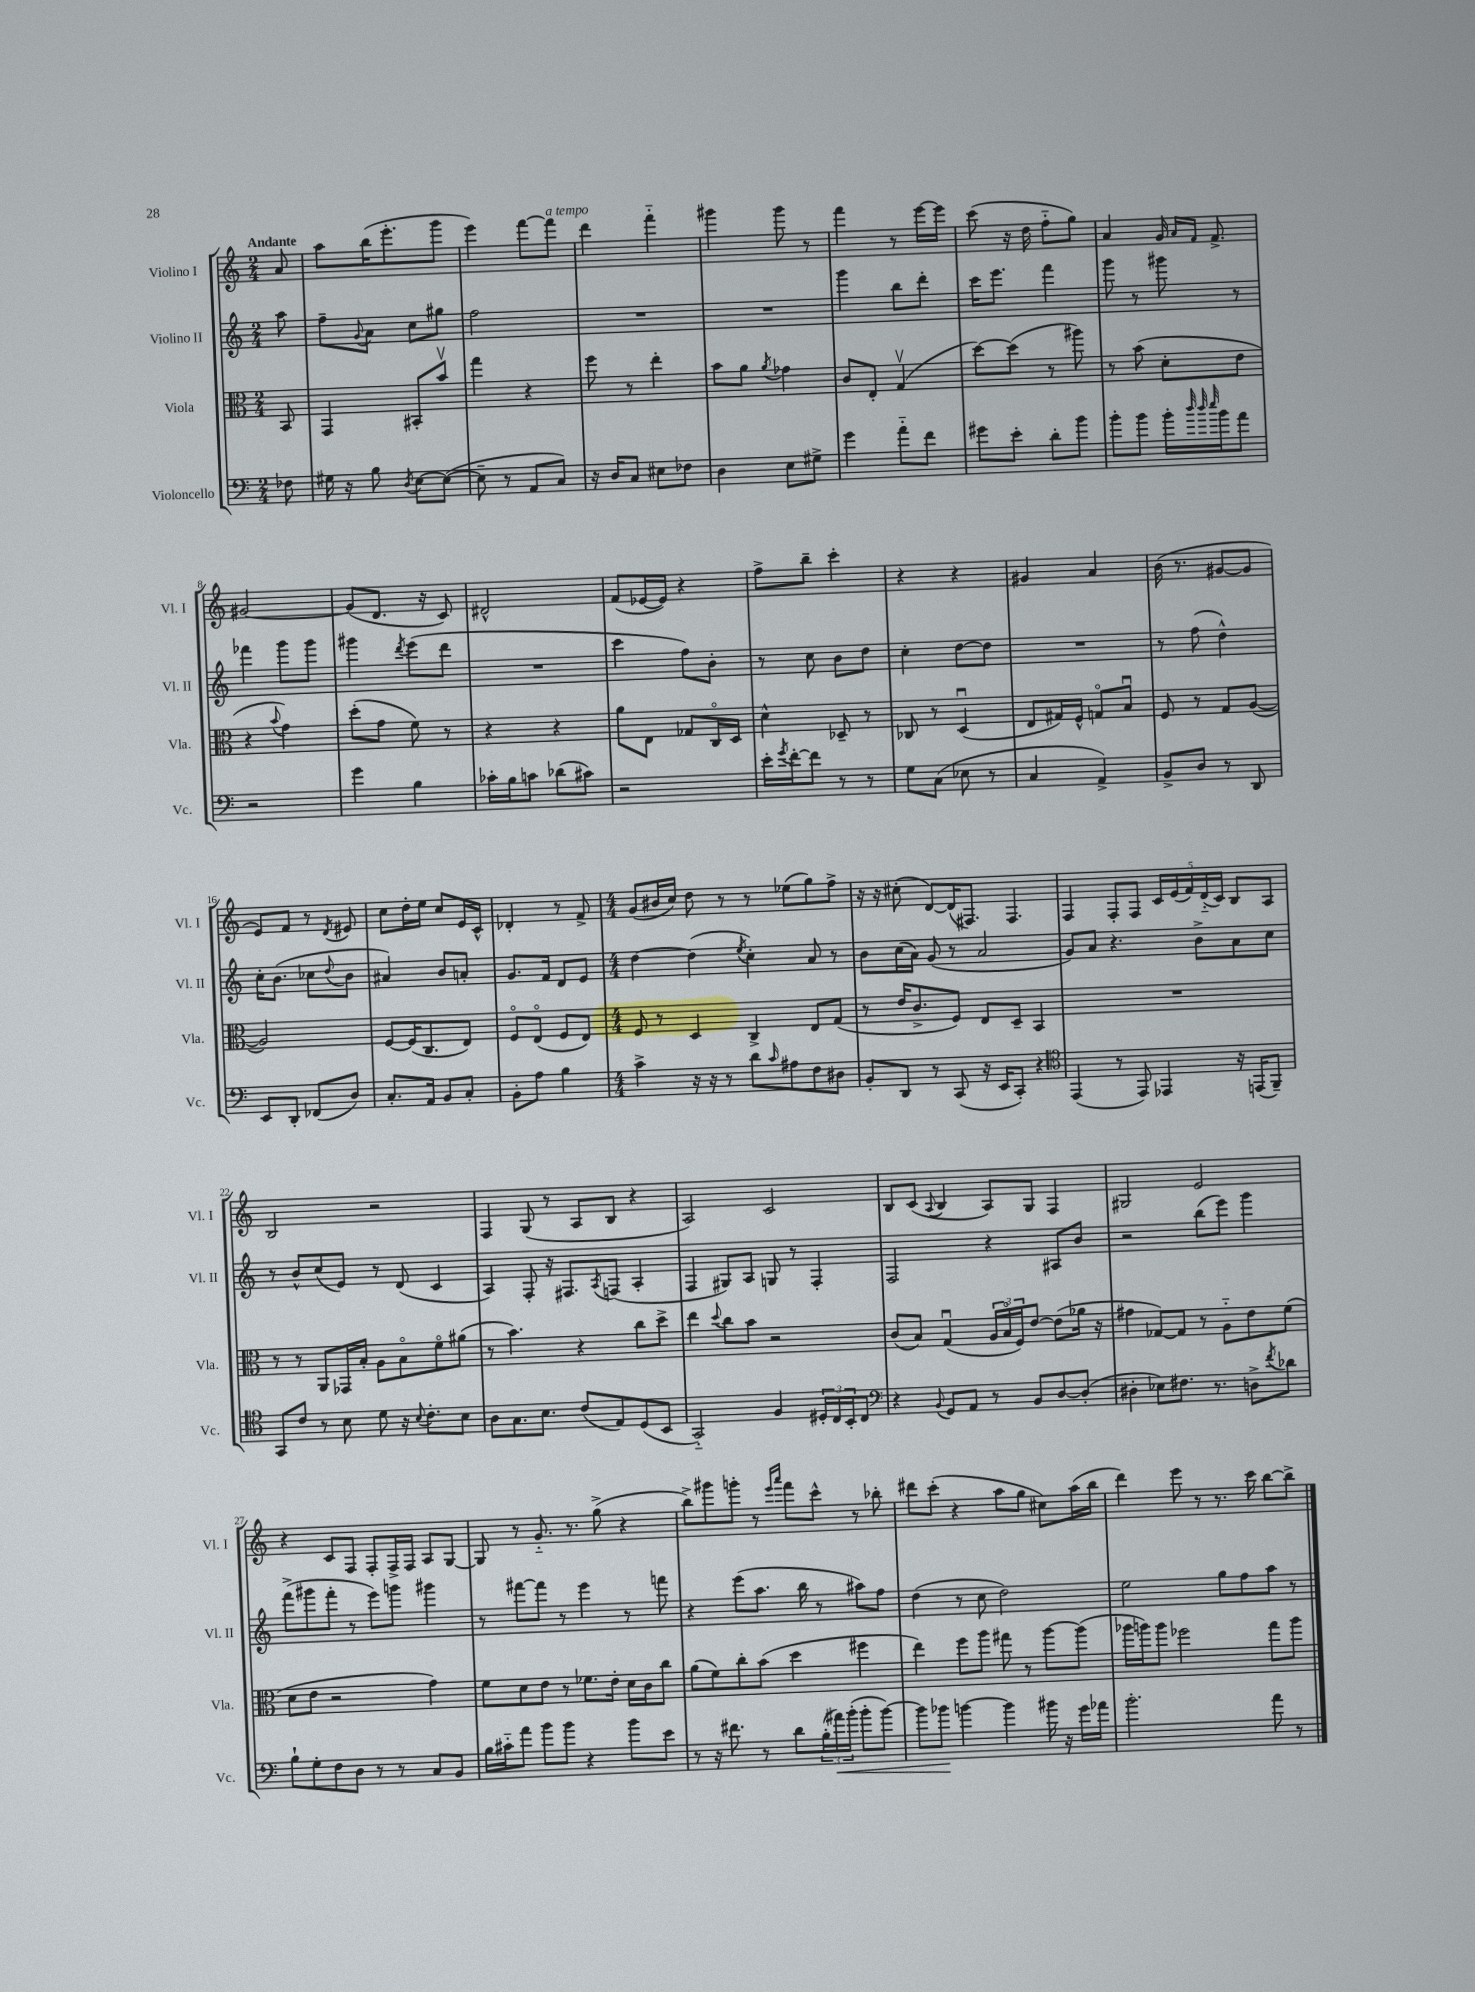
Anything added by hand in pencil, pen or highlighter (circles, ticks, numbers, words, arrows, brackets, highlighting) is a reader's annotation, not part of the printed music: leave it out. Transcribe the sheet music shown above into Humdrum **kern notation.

**kern	**dynam	**kern	**kern	**kern
*part4	*part4	*part3	*part2	*part1
*staff4	*staff4	*staff3	*staff2	*staff1
*I"Violoncello	*	*I"Viola	*I"Violino II	*I"Violino I
*I'Vc.	*	*I'Vla.	*I'Vl. II	*I'Vl. I
*clefF4	*	*clefC3	*clefG2	*clefG2
*k[]	*	*k[]	*k[]	*k[]
*M2/4	*	*M2/4	*M2/4	*M2/4
=	=	=	=	=
!	!	!	!	!LO:TX:a:B:t=Andante
8F-X\	.	8BB/	8aa\	8a/
=1	=1	=1	=1	=1
16G#X\	.	4GG/	8ff~\L	8aa\L
16r	.	.	.	.
.	.	.	8qqg/	.
8B\	.	.	8a\J	(16bb\K
.	.	.	.	8.eee'\
8qD/	.	.	.	.
[8E\L	.	8BB#X'/L	8cc\L	.
(8E\J_	.	8bv/J	8gg#X\J	8ggg\J
=2	=2	=2	=2	=2
8E~\]	.	4gg\	2ff\	4eee\)
8r	.	.	.	.
8AA/L	.	4r	.	[8fff\L
!	!	!	!	!LO:TX:a:i:t=a tempo
8C/J)	.	.	.	8fff\J]
=3	=3	=3	=3	=3
16r	.	8ff\	2r	4ddd\
16D/KL	.	.	.	.
8C/J	.	8r	.	.
8E#X\L	.	4ee'\	.	4fff\
8F-X\J	.	.	.	.
=4	=4	=4	=4	=4
4D\	.	8b\L	2r	4ggg#X\
.	.	8a\J	.	.
.	.	8qa/	.	.
8E\L	.	4g-X\	.	8ggg#\
8G#X^\J	.	.	.	8r
=5	=5	=5	=5	=5
4g\	.	8c/L	4ggg\	4fff\
.	.	8E'/J	.	.
8a\L	.	(4Gv/	8bb\L	8r
8f\J	.	.	8ddd'\J	[16eee\LL
.	.	.	.	16eee\JJ]
=6	=6	=6	=6	=6
8g#X\L	.	[8dd\L)	16ccc\KL	(8ccc\
.	.	.	8.eee\J	.
8e'\J	.	(8dd\J]	.	16r
.	.	.	.	16dd\
8d'\L	.	8r	4fff\	8ff\L
8b\J	.	8aa#X\)	.	8gg\J)
=7	=7	=7	=7	=7
8b'\L	.	8r	8ggg\	4a/
8b\J	.	(8b\	8r	.
16b'\LL	.	8d'\L	8ggg#X\	16g/
32qqdd/	.	.	.	.
32qqdd/	.	.	.	16qqa/LL
32qqee/	.	.	.	16qqf/JJ
16b\J	.	.	.	8.f^/
8a\J	.	8e\J	8r	.
!!LO:LB:g=z
=8	=8	=8	=8	=8
2r	.	4r	4fff-X\	[2g#X/
.	.	8qqb/	.	.
.	.	4g\)	8ggg\L	.
.	.	.	8ggg\J	.
=9	=9	=9	=9	=9
4g\	.	(8dd'\L	4ggg#X\	(8g#/L]
.	.	8g\J	.	8.d/J
.	.	.	8qddd/	.
4B\	.	8f\)	(8eee\L	.
.	.	.	.	16r
.	.	8r	8ddd\J	8c/)
=10	=10	=10	=10	=10
16c-X'\LL	.	4r	2r	2d#X^^/
16B\J	.	.	.	.
8cn\J	.	.	.	.
(8d-X\L	.	4r	.	.
8c#X\J)	.	.	.	.
=11	=11	=11	=11	=11
2r	.	8a\L	4ccc\	(8f/L
.	.	8E\J	.	[16e-X/L
.	.	.	.	16e-/JJ])
.	.	8G-X/L	8ff\L)	4r
.	.	16C/L	8b'\J	.
.	.	16D/JJ	.	.
=12	=12	=12	=12	=12
16e'\LL	.	4d^^\	8r	8ff^\L
8qg/	.	.	.	.
[16f'\J	.	.	.	.
8f\J]	.	.	8cc\	8bb~\J
8r	.	8D-X~/	8b\L	4ccc'\
8r	.	8r	8dd\J	.
=13	=13	=13	=13	=13
8G\L	.	8C-X/	4cc'\	4r
(8C\J	.	8r	.	.
8E-X\	.	(4Du/	[8dd\L	4r
8r	.	.	8dd\J]	.
=14	=14	=14	=14	=14
4C/	.	8E/L	2r	4g#X/
.	.	16G#X/L)	.	.
.	.	16F^^/JJ	.	.
4AA^/)	.	8Gn/L	.	4a/
.	.	8Bu/J	.	.
=15	=15	=15	=15	=15
8BB^/L	.	8F/	8r	(16b\
.	.	.	.	8.r
8D/J	.	8r	(8ff\	.
8r	.	8G/L	4dd^^\)	[8g#X/L
8DD/	.	([8A/J	.	8g#/J]
!!LO:LB:g=z
=16	=16	=16	=16	=16
8EE/L	.	2A/])	16cc'\KL	8e/L)
.	.	.	(8.b\J	.
8DD'/J	.	.	.	8f/J
(8FF-X/L	.	.	8cc-X\L	8r
.	.	.	8qqdd/	8qd/
8D/J)	.	.	8b\J	8e#X/
=17	=17	=17	=17	=17
8.C'/L	.	[8F/L	4a#X/)	8cc\L
.	.	(16F/K]	.	16dd'\L
16AA/Jk	.	8.C/	.	16ee\JJ
8BB/L	.	.	8b/L	8cc/L
8C'/J	.	8E/J)	8an'/J	16e/L
.	.	.	.	16c^^/JJ
=18	=18	=18	=18	=18
8BB'\L	.	8F/L	8.g/L	4d-X'/
8A\J	.	(8E/J	.	.
.	.	.	16f/Jk	.
4B\	.	8F/L	8d/L	8r
.	.	8E/J)	8e/J	8f^/
=19	=19	=19	=19	=19
*M4/4	*	*M4/4	*M4/4	*M4/4
4c^\	.	8F/	[4dd\	(8g/L
.	.	8r	.	16b#X/L
.	.	.	.	16cc/JJ)
16r	.	4D/	(4dd\]	8dd\
16r	.	.	.	.
8r	.	.	.	8r
.	.	.	8qee/	.
8d\L	.	4C^/	4cc'\)	8r
16qqc/	.	.	.	.
8A#X\	.	.	.	(8ee-X\L
8F\	.	8E/L	8a/	8gg\)
8D#X\J	.	(8G/J	8r	8ff^\J
=20	=20	=20	=20	=20
8BB'/L	.	8r	8b\L	16r
.	.	.	.	16r
8DD/J	.	16e/KL	(16cc\L	(8cc#X'\
.	.	8.c^/	16a\JJ)	.
8r	.	.	(8g/	[8d/L)
(8CC/	.	8F/J)	8r	(16d/K]
.	.	.	.	8.F#X/J)
16r	.	8E/L	2a/	.
16EE/KL	.	.	.	.
8CC'/J)	.	8D~/J	.	4.F#/
4r	.	4BB/	.	.
=21	=21	=21	=21	=21
*clefC4	*	*	*	*
(4EE/	.	1r	8g/L)	4F/
.	.	.	8a/J	.
8r	.	.	4.r	8F'/L
8EE/)	.	.	.	8F/J
4EE-X/	.	.	.	20c/LL
.	.	.	.	(20e/
.	.	.	.	20f/)
.	.	.	8b^\L	.
.	.	.	.	(20d/
.	.	.	.	20c/JJ)
16r	.	.	8a\	8B/L
(16EEn/KL	.	.	.	.
8FF~/J)	.	.	8cc\J	8A/J
!!LO:LB:g=z
=22	=22	=22	=22	=22
8GG/L	.	8r	8r	2B/
8c/J	.	8r	8b^^/L	.
8r	.	8AA/L	(8cc/	.
8B\	.	16GG-X/L	8e/J)	.
.	.	16B'/JJ	.	.
8d\	.	8A\L	8r	2r
16r	.	8B\	(8d/	.
8qqB/	.	.	.	.
8.c'\L	.	.	.	.
.	.	8f\	4c/	.
8B\J	.	(8a#X\J	.	.
=23	=23	=23	=23	=23
8A\L	.	8r	4A/)	4F/
8.G\	.	4.b\)	.	.
.	.	.	8F'/	(8G/
8.B\J	.	.	.	.
.	.	.	16r	8r
.	.	.	8.F#X/L	.
(8c/L	.	4r	.	8A/L
.	.	.	8qA/	.
8E/)	.	.	(8Fn/J	8B/J
(8D/	.	8cc\L	4A'/	4r
8BB/J	.	8dd^\J	.	.
=24	=24	=24	=24	=24
2GG/)	.	4ee\	4F/	2A/)
.	.	8qqdd/	.	.
.	.	8cc\L	8G#X/L)	.
.	.	8b\J	8A/J	.
4F/	.	2r	8Gn/	2c/
.	.	.	8r	.
24D#X'/LL	.	.	4F'/	.
24C/	.	.	.	.
24BB'/J	.	.	.	.
8C/J	.	.	.	.
=25	=25	=25	=25	=25
*clefF4	*	*	*	*
4r	.	(8c/L	2F/	8B/L
.	.	8B/J)	.	(8c/J
8qqBB/	.	.	.	8qqA/
8GG/L	.	(4Gu/	.	4B/
8AA/J	.	.	.	.
8r	.	24A/LL	4r	8A/L)
.	.	24B/	.	.
.	.	24F/J)	.	.
8BB/L	.	[8e/J	.	8G/J
[8D/	.	(8e\L]	8A#X/L	4F/
(8D'/J]	.	16a-X\Jk	8b/J	.
.	.	16r	.	.
=26	=26	=26	=26	=26
4D#X'\	.	4g#X\	2r	2G#X/
8E-X\L)	.	[8G-X/L)	.	.
8.F#X\J	.	8G-/J]	.	.
.	.	8r	(8bb\L	2e/
8.r	.	.	.	.
.	.	8A\L	8eee\J)	.
8Dn^\L	.	8e\	4ggg\	.
8qf/	.	.	.	.
8d-X\J	.	(8f\J	.	.
!!LO:LB:g=z
=27	=27	=27	=27	=27
8B`\L	.	8d\L	(8fff^\L	4r
8G'\	.	8e\J	8ggg#X\	.
8F\	.	2r	8fff'\J	8c/L
8D\J	.	.	8r	8F/J
8r	.	.	8eee\L)	8F'/L
8r	.	.	8gggn\J	16F^/L
.	.	.	.	16F/JJ
8C/L	.	4g\)	4ggg#X\	8A/L
8BB/J	.	.	.	[8G/J
=28	=28	=28	=28	=28
16B\LL	.	8f\L	8r	8G/]
16c#X\J	.	.	.	.
8a\J	.	8d\	[8fff#X\L	8r
8b\L	.	8e\J	8fff#\J]	8.g/
8b\J	.	8r	8r	.
.	.	.	.	8.r
4r	.	8.f-X\L	4eee\	.
.	.	.	.	(8gg^\
.	.	16e'\Jk	.	.
8b\L	.	16d\LL	8r	4r
.	.	16c\J	.	.
8e\J	.	8cc\J	8fffn\	.
=29	=29	=29	=29	=29
8r	.	(8a\L	4r	8bb^\L)
16r	.	8f\)	.	8ggg#X\
8.f#X\	.	.	.	.
.	.	8cc'\	(8eee\L	8gggn'\J
8r	.	(8b\J	8.aa\J	8r
.	.	.	.	16qqeee/LL
.	.	.	.	16qqaaa/JJ
8d\L	.	4dd\	.	8fff\L
.	.	.	16bb\	.
(24B'\L	.	.	8r	8ccc^^\J
!	!LO:HP:b	!	!	!
24a#X\)	<	.	.	.
(24b'\JJ	.	.	.	.
8b'\L	.	4ff#X\	8aa#X\L)	8r
[8b\J)	.	.	8ff\J	8bb-X'\
=30	=30	=30	=30	=30
8b\L]	.	4ee\)	(4dd\	8ddd#X\L
8b-X\J	.	.	.	(8ccc'\J
[4bn\	[	8ff\L	8r	4r
.	.	8aa\J	8cc\	.
4b\]	.	8gg#X\	2dd\)	8aa\L
.	.	8r	.	8gg\J
16b#X\	.	[8aa\L	.	8cc#X\L)
16r	.	.	.	.
16g\LL	.	(8aa\J]	.	(16aa\L
16a-X\JJ	.	.	.	16bb\JJ
=31	=31	=31	=31	=31
2.b'\	.	16aa-X\LL	2ee\	4ddd\)
.	.	16aan\J)	.	.
.	.	8aa\J	.	.
.	.	2ff-X\	.	8eee\
.	.	.	.	8r
.	.	.	8gg\L	8.r
.	.	.	8ff\	.
.	.	.	.	16ccc\
8a\	.	8gg\L	8aa\J	[8bb\L
8r	.	8aa\J	8r	8bb^\J]
==	==	==	==	==
*-	*-	*-	*-	*-
